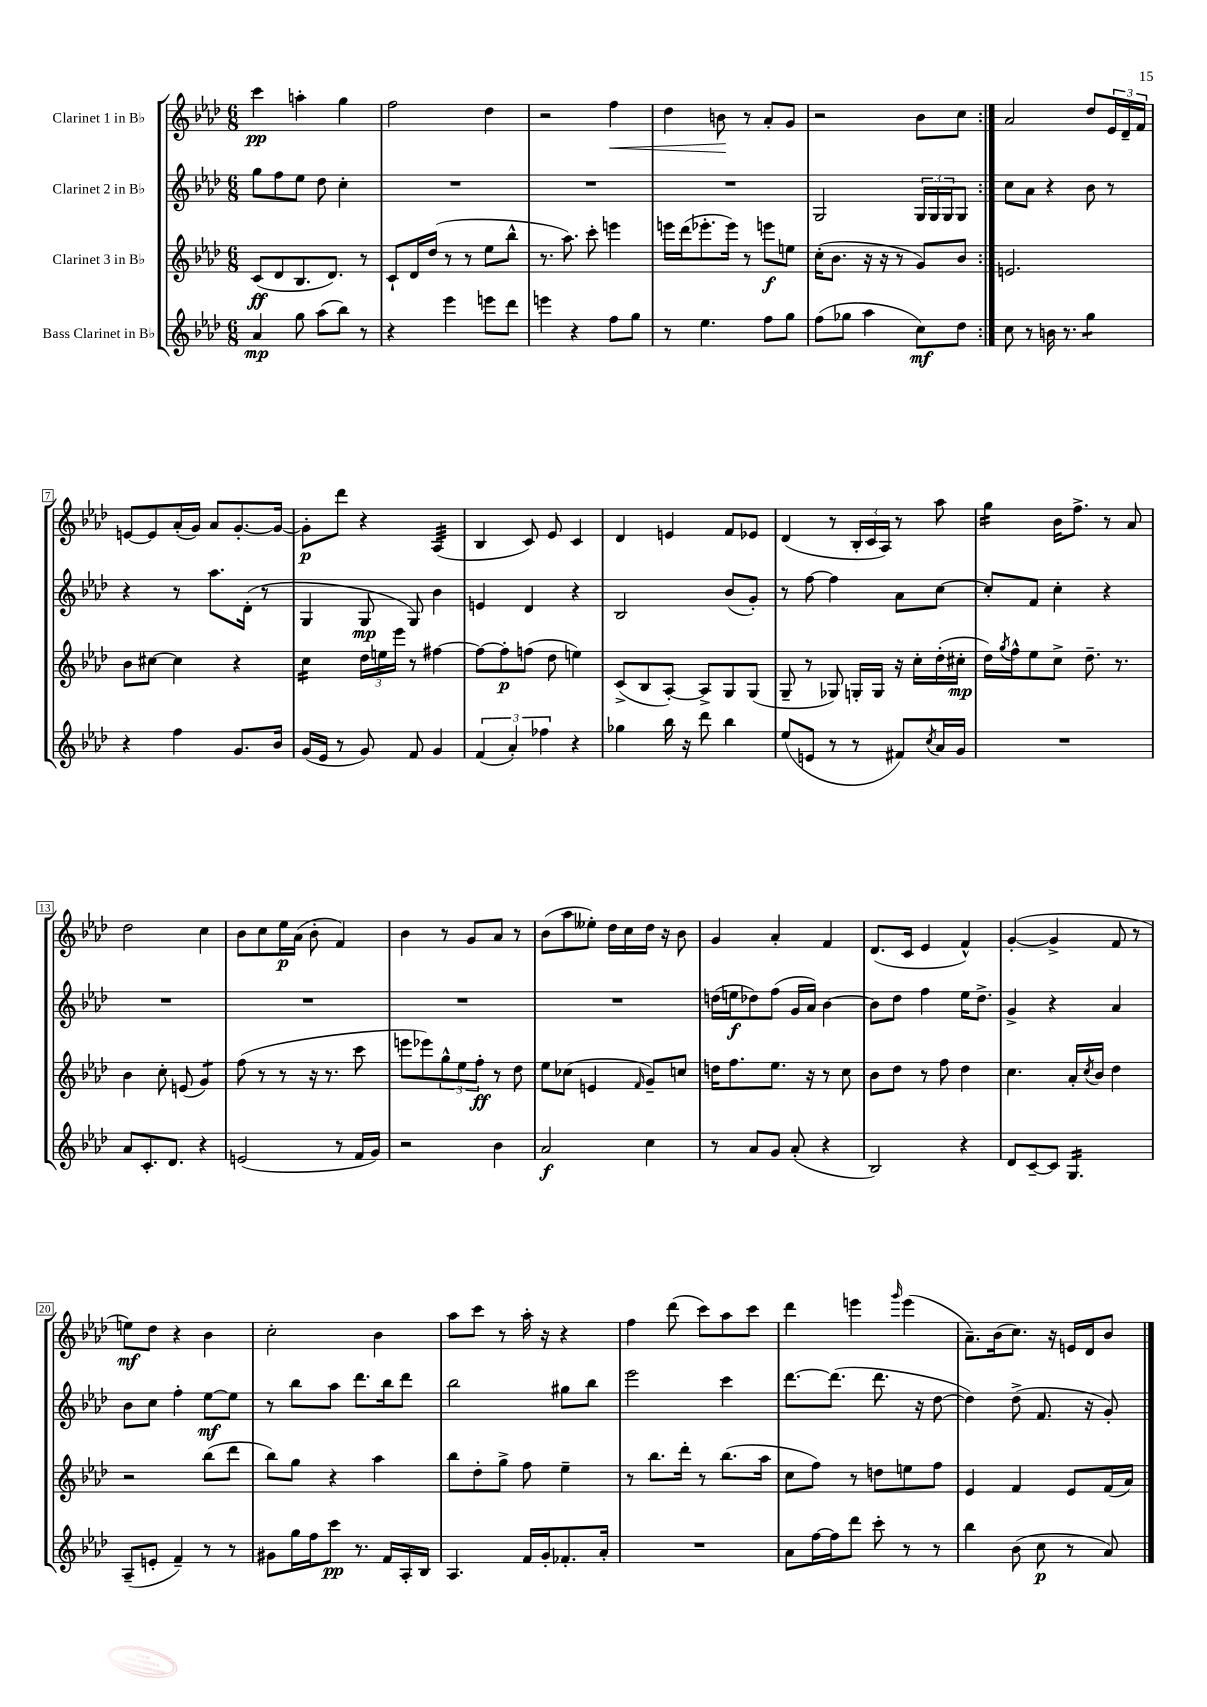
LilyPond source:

<<
\new StaffGroup <<
\new Staff = "s0" \with { instrumentName = "Clarinet 1 in Bb" } {
    \clef treble \key aes \major \numericTimeSignature \time 6/8
    \repeat volta 2 { c'''4\pp a''4-. g''4 |
    f''2 des''4 |
    r2 f''4\< |
    des''4 b'8\! r8 aes'8-. g'8 |
    r2 bes'8 c''8 | }
    aes'2 des''8 \tuplet 3/2 { ees'16 des'16-- f'16 } |
    e'8~ e'8 aes'16-.( g'16) aes'8 g'8.~-. g'16~ |
    g'8-.\p des'''8 r4 aes4:32( |
    bes4 c'8) ees'8 c'4 |
    des'4 e'4 f'8 ees'8 |
    des'4( r8 \tuplet 3/2 { bes16-. c'16 aes16) } r8 aes''8 |
    g''4:16 bes'16 f''8.-> r8 aes'8 |
    des''2 c''4 |
    bes'8 c''8 ees''16\p aes'16( bes'8-. f'4) |
    bes'4 r8 g'8 aes'8 r8 |
    bes'8( aes''8 eeses''8-.) des''16 c''16 des''16 r16 bes'8 |
    g'4 aes'4-. f'4 |
    des'8.( c'16 ees'4 f'4-^) |
    g'4~-.( g'4-> f'8 r8 |
    e''8\mf) des''8 r4 bes'4 |
    c''2-. bes'4 |
    aes''8 c'''8 r8 aes''16-. r16 r4 |
    f''4 des'''8( c'''8) aes''8 c'''8 |
    des'''4 e'''4 \grace { g'''16 } e'''4( |
    aes'8.--) bes'16( c''8.) r16 e'16 des'16 bes'8 \bar "|." |
}
\new Staff = "s1" \with { instrumentName = "Clarinet 2 in Bb" } {
    \clef treble \key aes \major \numericTimeSignature \time 6/8
    \repeat volta 2 { g''8 f''8 ees''8 des''8 c''4-. |
    R2. |
    R2. |
    R2. |
    g2 \tuplet 3/2 { g16 g16 g16 } g8 | }
    c''8 aes'8 r4 bes'8 r8 |
    r4 r8 aes''8. des'16-.( r8 |
    g4 g8\mp g8) bes'4 |
    e'4 des'4 r4 |
    bes2 bes'8( g'8-.) |
    r8 f''8~ f''4 aes'8 c''8~ |
    c''8-. f'8 c''4-. r4 |
    R2. |
    R2. |
    R2. |
    R2. |
    d''16( e''16\f des''8) f''8( g'16 aes'16) bes'4~ |
    bes'8 des''8 f''4 ees''16 des''8.-> |
    g'4-> r4 aes'4 |
    bes'8 c''8 f''4-. ees''8~\mf ees''8 |
    r8 bes''8 aes''8 des'''8. bes''16 des'''8 |
    bes''2 gis''8 bes''8 |
    ees'''2 c'''4 |
    des'''8.~ des'''8.( des'''8. r16 des''8~ |
    des''4) des''8->( f'8. r16 g'8-.) \bar "|." |
}
\new Staff = "s2" \with { instrumentName = "Clarinet 3 in Bb" } {
    \clef treble \key aes \major \numericTimeSignature \time 6/8
    \repeat volta 2 { c'8\ff( des'8 bes8. des'8.) r8 |
    c'8-! des'16 des''16( r8 r8 ees''8 bes''8-^ |
    r8. aes''8.) c'''8-. e'''4 |
    e'''16 des'''16( ees'''8.-. ees'''16) r8 e'''8\f e''8 |
    c''16-.( bes'8. r16 r16 r8 g'8) bes'8 | }
    e'2. |
    bes'8 cis''8~ cis''4 r4 |
    c''4:16 \tuplet 3/2 { des''16 e''16 ees'''16 } r8 fis''4~ |
    fis''8~ fis''8-.\p f''8( des''8 e''4) |
    c'8->( bes8 aes8~-.) aes8-> g8 g8( |
    g8-- r8 ges8) g16-. g16 r16 c''16-. des''16-.( cis''16-.\mp |
    des''16) \acciaccatura { g''8 } f''16-^ ees''8 c''8-> des''8.-- r8. |
    bes'4 c''8-. e'8( g'4:8) |
    f''8( r8 r8 r16 r8. c'''8 |
    e'''8 ees'''8) \tuplet 3/2 { g''8-^ ees''8 f''8-.\ff } r8 des''8 |
    ees''8 ces''8( e'4 \grace { f'16 } g'8--) c''8 |
    d''16 f''8. ees''8. r16 r8 c''8 |
    bes'8 des''8 r8 f''8 des''4 |
    c''4. aes'16-. \acciaccatura { c''8 } bes'16 des''4 |
    r2 bes''8( des'''8 |
    bes''8) g''8 r4 aes''4 |
    bes''8 des''8-. g''8-> f''8 ees''4-- |
    r8 bes''8. des'''16-. r8 bes''8.( aes''16 |
    c''8 f''8) r8 d''8 e''8 f''8 |
    ees'4 f'4 ees'8 f'16( aes'16) \bar "|." |
}
\new Staff = "s3" \with { instrumentName = "Bass Clarinet in Bb" } {
    \clef treble \key aes \major \numericTimeSignature \time 6/8
    \repeat volta 2 { aes'4\mp g''8 aes''8( bes''8) r8 |
    r4 ees'''4 e'''8 des'''8 |
    e'''4 r4 f''8 g''8 |
    r8 ees''4. f''8 g''8 |
    f''8( ges''8 aes''4 c''8\mf) des''8 | }
    c''8 r8 b'16 r8. g''4:8 |
    r4 f''4 g'8. bes'16 |
    g'16( ees'16 r8 g'8) f'8 g'4 |
    \tuplet 3/2 { f'4( aes'4-.) fes''4 } r4 |
    ges''4 bes''16 r16 des'''8 bes''4 |
    ees''8( e'8 r8 r8 fis'8) \acciaccatura { c''8 } aes'16 g'16 |
    R2. |
    aes'8 c'8.-. des'8. r4 |
    e'2( r8 f'16 g'16) |
    r2 bes'4 |
    aes'2\f c''4 |
    r8 aes'8 g'8 aes'8-.( r4 |
    bes2) r4 |
    des'8 c'8~-- c'8 g4.:16 |
    aes8--( e'8-. f'4--) r8 r8 |
    gis'8 g''16 f''16 c'''8\pp r8. f'16 aes16-. bes16 |
    aes4. f'16 g'16-. fes'8.-. aes'16-. |
    R2. |
    aes'8 f''16~ f''16 des'''8 c'''8-. r8 r8 |
    bes''4 bes'8( c''8\p r8 aes'8) \bar "|." |
}
>>
>>
\layout { \context { \Score \override BarNumber.stencil = #(make-stencil-boxer 0.1 0.3 ly:text-interface::print) } }
